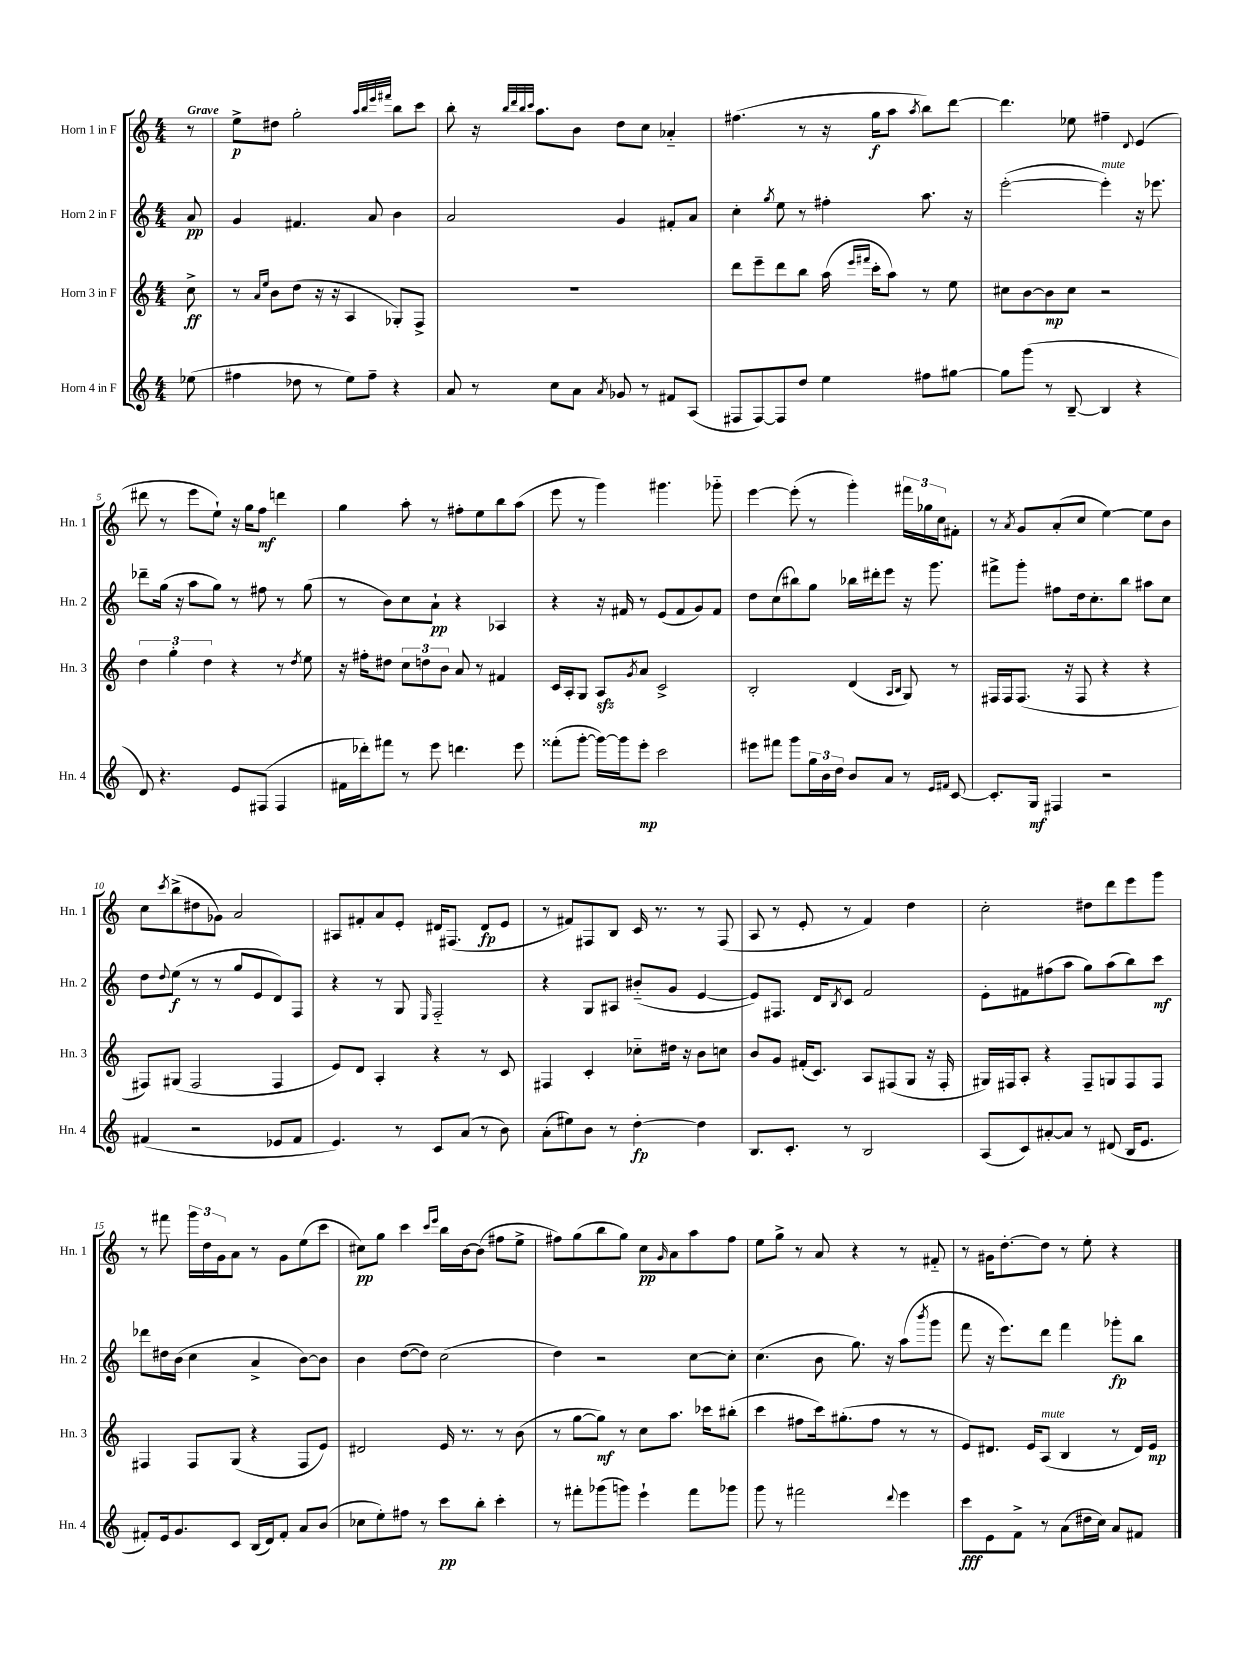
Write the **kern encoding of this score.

**kern	**dynam	**kern	**dynam	**kern	**dynam	**kern	**dynam
*part4	*part4	*part3	*part3	*part2	*part2	*part1	*part1
*staff4	*staff4	*staff3	*staff3	*staff2	*staff2	*staff1	*staff1
*I"Horn 4 in F	*	*I"Horn 3 in F	*	*I"Horn 2 in F	*	*I"Horn 1 in F	*
*I'Hn. 4	*	*I'Hn. 3	*	*I'Hn. 2	*	*I'Hn. 1	*
*clefG2	*	*clefG2	*	*clefG2	*	*clefG2	*
*k[]	*	*k[]	*	*k[]	*	*k[]	*
*M4/4	*	*M4/4	*	*M4/4	*	*M4/4	*
=	=	=	=	=	=	=	=
!	!	!	!	!	!	!LO:TX:a:B:t=Grave	!
(8ee-X\	.	8cc^\	ff	8a/	pp	8r	.
=1	=1	=1	=1	=1	=1	=1	=1
4ff#X\	.	8r	.	4g/	.	8ee^\L	p
.	.	16qqa/LL	.	.	.	.	.
.	.	16qqee/JJ	.	.	.	.	.
.	.	8b\L	.	.	.	8dd#X\J	.
8dd-X\	.	(8dd\J	.	4.f#X/	.	2gg'\	.
8r	.	16r	.	.	.	.	.
.	.	16r	.	.	.	.	.
8ee\L)	.	4A/	.	.	.	.	.
8ff#~\J	.	.	.	8a/	.	.	.
.	.	.	.	.	.	32qqaa/LLL	.
.	.	.	.	.	.	32qqbb/	.
.	.	.	.	.	.	32qqeee/	.
.	.	.	.	.	.	32qqfff#X/JJJ	.
4r	.	8G-X'/L)	.	4b\	.	8bb\L	.
.	.	8F^/J	.	.	.	8ccc\J	.
=2	=2	=2	=2	=2	=2	=2	=2
8a/	.	1r	.	2a/	.	8bb'\	.
8r	.	.	.	.	.	16r	.
.	.	.	.	.	.	32qqbb/LLL	.
.	.	.	.	.	.	32qqddd/	.
.	.	.	.	.	.	32qqbb/	.
.	.	.	.	.	.	32qqccc/JJJ	.
.	.	.	.	.	.	8.aa\L	.
8cc\L	.	.	.	.	.	.	.
8a\J	.	.	.	.	.	8b\J	.
8qa/	.	.	.	.	.	.	.
8g-X/	.	.	.	4g/	.	8dd\L	.
8r	.	.	.	.	.	8cc\J	.
8f#X/L	.	.	.	8f#X'/L	.	4a-X/	.
(8A/J	.	.	.	8a/J	.	.	.
=3	=3	=3	=3	=3	=3	=3	=3
8F#X/L	.	8ddd\L	.	4cc'\	.	(4.ff#X\	.
[8F#/)	.	8eee~\	.	.	.	.	.
.	.	.	.	8qgg/	.	.	.
8F#/]	.	8ddd\	.	8ee\	.	.	.
8dd/J	.	8bb\J	.	8r	.	8r	.
4ee\	.	(16aa\	.	4ff#X'\	.	16r	.
.	.	16qqeee/LL	.	.	.	.	.
.	.	16qqfff#X/JJ	.	.	.	.	.
.	.	16ccc'\KL	.	.	.	16gg\KL	f
.	.	8aa\J)	.	.	.	8aa\J	.
.	.	.	.	.	.	8qaa/	.
8ff#X\L	.	8r	.	8.aa\	.	8bb\L)	.
[8gg#X\J	.	8ee\	.	.	.	[8ddd\J	.
.	.	.	.	16r	.	.	.
=4	=4	=4	=4	=4	=4	=4	=4
8gg#\L]	.	8cc#X\L	.	([2eee'\	.	4.ddd\]	.
(8ggg\J	.	[8b\	.	.	.	.	.
8r	.	8b\]	mp	.	.	.	.
[8B~/	.	8cc#\J	.	.	.	8ee-X\	.
!	!	!	!	!LO:TX:a:i:t=mute	!	!	!
4B/]	.	2r	.	4eee'\])	.	4ff#X~\	.
.	.	.	.	.	.	8qqd/	.
4r	.	.	.	16r	.	(4e/	.
.	.	.	.	8.eee-X\	.	.	.
!!LO:LB:g=z
=5	=5	=5	=5	=5	=5	=5	=5
8d/)	.	6dd\	.	8ddd-X~\L	.	8ddd#X\	.
4.r	.	.	.	(16gg\Jk	.	8r	.
.	.	6gg'\	.	.	.	.	.
.	.	.	.	16r	.	.	.
.	.	.	.	8aa\L	.	8eee\L	.
.	.	6dd\	.	.	.	.	.
.	.	.	.	8gg\J)	.	8ee`\J)	.
8e/L	.	4r	.	8r	.	16r	.
.	.	.	.	.	.	16gg\KL	.
(8F#X/J	.	.	.	8ff#X\	.	8ff\J	mf
4F#/	.	8r	.	8r	.	4dddn\	.
.	.	8qdd/	.	.	.	.	.
.	.	8ee\	.	(8gg\	.	.	.
=6	=6	=6	=6	=6	=6	=6	=6
16f#X\LL	.	16r	.	8r	.	4gg\	.
16ddd-X'\J)	.	16ff#X'\KL	.	.	.	.	.
8fff#X\J	.	8dd#X\J	.	8b\L)	.	.	.
8r	.	12cc\L	.	8cc\	.	8aa'\	.
.	.	12ddn\	.	.	.	.	.
8eee\	.	.	.	8a`\J	pp	8r	.
.	.	12b\J	.	.	.	.	.
4.dddn\	.	8a/	.	4r	.	8ff#X'\L	.
.	.	8r	.	.	.	8ee\	.
.	.	4f#X/	.	4A-X/	.	8bb\	.
8eee\	.	.	.	.	.	(8aa\J	.
=7	=7	=7	=7	=7	=7	=7	=7
(8fff##X'\L	.	16c/LL	.	4r	.	8eee\	.
.	.	16A'/J	.	.	.	.	.
[8ggg'\J	.	8G/J	.	.	.	8r	.
16ggg\LL_)	.	8Azz/L	.	16r	.	4ggg\)	.
16ggg\J]	.	.	.	16f#X/	.	.	.
.	.	8qg/	.	.	.	.	.
8eee'\J	mp	8a/J	.	8r	.	.	.
2ccc\	.	2c^/	.	(8e/L	.	4.ggg#X\	.
.	.	.	.	8f#/	.	.	.
.	.	.	.	8g/)	.	.	.
.	.	.	.	8f#/J	.	8ggg-X\	.
=8	=8	=8	=8	=8	=8	=8	=8
8eee#X\L	.	2B'/	.	8dd\L	.	[4eee\	.
8fff#X\J	.	.	.	(8cc\	.	.	.
8ggg\L	.	.	.	8bb#X\)	.	(8eee'\]	.
24gg\L	.	.	.	8gg\J	.	8r	.
24b\	.	.	.	.	.	.	.
24dd\JJ	.	.	.	.	.	.	.
8b/L	.	(4d/	.	16bb-X\LL	.	4ggg'\)	.
.	.	.	.	16ddd#X'\J	.	.	.
8a/J	.	.	.	8eee\J	.	.	.
.	.	16qqA/LL	.	.	.	.	.
.	.	16qqB/JJ	.	.	.	.	.
8r	.	8G/)	.	16r	.	24fff#X\LL	.
.	.	.	.	.	.	24gg-X\	.
.	.	.	.	8.ggg\	.	.	.
.	.	.	.	.	.	24cc\J	.
16qqe/LL	.	.	.	.	.	.	.
16qqf#X/JJ	.	.	.	.	.	.	.
[8c/	.	8r	.	.	.	8f#X'\J	.
=9	=9	=9	=9	=9	=9	=9	=9
8.c'/L]	.	16F#X/LL	.	8fff#X^\L	.	8r	.
.	.	16F#/J	.	.	.	.	.
.	.	.	.	.	.	8qa/	.
.	.	(8.F#/J	.	8ggg'\J	.	8g/L	.
16G/Jk	mf	.	.	.	.	.	.
4F#X/	.	.	.	8ff#X\L	.	(8a'/	.
.	.	16r	.	.	.	.	.
.	.	8F#/	.	16dd\k	.	8cc/J	.
.	.	.	.	8.cc'\	.	.	.
2r	.	4r	.	.	.	[4ee\)	.
.	.	.	.	8bb\J	.	.	.
.	.	4r	.	8aa#X\L	.	8ee\L]	.
.	.	.	.	8cc\J	.	8b\J	.
!!LO:LB:g=z
=10	=10	=10	=10	=10	=10	=10	=10
(4f#X/	.	8F#X/L)	.	8dd\L	.	8cc\L	.
.	.	.	.	8qqdd/	.	8qccc/	.
.	.	(8G#X/J	.	(8ee\J	f	(8bb^\	.
2r	.	2F#/	.	8r	.	8dd#X\	.
.	.	.	.	8r	.	8g-X\J)	.
.	.	.	.	8gg/L	.	2a/	.
.	.	.	.	8e/	.	.	.
8e-X/L	.	4F#/	.	8d/)	.	.	.
8f#/J	.	.	.	8F/J	.	.	.
=11	=11	=11	=11	=11	=11	=11	=11
4.e/)	.	8e/L)	.	4r	.	8A#X/L	.
.	.	8d/J	.	.	.	8f#X'/	.
.	.	4A'/	.	8r	.	8a/	.
8r	.	.	.	8G/	.	8e'/J	.
.	.	.	.	16qqE/	.	.	.
8c/L	.	4r	.	2F/	.	16d#X/KL	.
.	.	.	.	.	.	(8.F#X/J	.
(8a/J	.	.	.	.	.	.	.
8r	.	8r	.	.	.	8d#/L	fp
8b\)	.	8c/	.	.	.	8e/J	.
=12	=12	=12	=12	=12	=12	=12	=12
(8a'\L	.	4F#X/	.	4r	.	8r	.
8ee#X\)	.	.	.	.	.	8f#X/L)	.
8b\J	.	4c'/	.	8G/L	.	8F#X/	.
8r	.	.	.	8A#X/J	.	8B/J	.
[4dd'\	fp	8cc-X\L	.	(8b#X/L	.	16c/	.
.	.	.	.	.	.	8.r	.
.	.	16dd#X\Jk	.	8g/J	.	.	.
.	.	16r	.	.	.	.	.
4dd\]	.	8b\L	.	[4e/	.	8r	.
.	.	8ccn\J	.	.	.	(8F#/	.
=13	=13	=13	=13	=13	=13	=13	=13
8.B/L	.	8b/L	.	8e/L])	.	8A/	.
.	.	8g/J	.	8.F#X/J	.	8r	.
8.c'/J	.	.	.	.	.	.	.
.	.	(16f#X'/KL	.	.	.	8e'/	.
.	.	8.c/J)	.	16d/KL	.	.	.
.	.	.	.	8qB/	.	.	.
8r	.	.	.	8c/J	.	8r	.
2B/	.	8A/L	.	2f/	.	4f/)	.
.	.	(8F#X/	.	.	.	.	.
.	.	8G/J	.	.	.	4dd\	.
.	.	16r	.	.	.	.	.
.	.	16F#'/	.	.	.	.	.
=14	=14	=14	=14	=14	=14	=14	=14
(8A/L	.	16G#X/LL)	.	8e'\L	.	2cc'\	.
.	.	16F#X/J	.	.	.	.	.
8c/)	.	8A'/J	.	8f#X\	.	.	.
[8a#X'/	.	4r	.	(8ff#X\	.	.	.
8a#/J]	.	.	.	8aa\J	.	.	.
8r	.	8F#~/L	.	8gg\L)	.	8dd#X\L	.
(8d#X/	.	8Gn/	.	(8aa\	.	8ddd\	.
16B/KL	.	8F#/	.	8bb\)	.	8eee\	.
8.e/J	.	.	.	.	.	.	.
.	.	8F#/J	.	8ccc\J	mf	8ggg\J	.
!!LO:LB:g=z
=15	=15	=15	=15	=15	=15	=15	=15
8f#X'/L)	.	4F#X/	.	8ddd-X\L	.	8r	.
16e/k	.	.	.	16dd#X\L	.	8fff#X\	.
8.g/	.	.	.	(16b\JJ	.	.	.
.	.	8F#/L	.	4cc\	.	24ggg\LL	.
.	.	.	.	.	.	24dd\	.
.	.	.	.	.	.	24g\J	.
8c/J	.	(8G/J	.	.	.	8a\J	.
(16B/LL	.	4r	.	4a^/	.	8r	.
16d/J)	.	.	.	.	.	.	.
8f#'/J	.	.	.	.	.	8g\L	.
8a/L	.	8F#/L	.	[8b\L)	.	(8ee\	.
(8b/J	.	8e/J)	.	8b\J]	.	8ccc\J	.
=16	=16	=16	=16	=16	=16	=16	=16
8cc-X\L	.	2d#X/	.	4b\	.	8cc#X\L)	pp
8ee'\)	.	.	.	.	.	8gg\J	.
8ff#X\J	.	.	.	([8dd\L	.	4ccc\	.
8r	.	.	.	8dd\J])	.	.	.
.	.	.	.	.	.	16qqccc/LL	.
.	.	.	.	.	.	16qqeee/JJ	.
8ccc\L	pp	16e/	.	(2cc\	.	16bb\LL	.
.	.	8.r	.	.	.	[16b\J	.
8bb'\J	.	.	.	.	.	(8b\J]	.
4ccc'\	.	8r	.	.	.	8ff#X\L	.
.	.	(8b\	.	.	.	8ee^\J	.
=17	=17	=17	=17	=17	=17	=17	=17
8r	.	8r	.	4dd\)	.	8ff#X\L)	.
8fff#X'\L	.	[8gg\L	.	.	.	(8gg\	.
(8ggg-X\	.	8gg\J])	mf	2r	.	8bb\	.
8gggn\J)	.	8r	.	.	.	8gg\J)	.
4eee`\	.	8cc\L	.	.	.	8cc\L	pp
.	.	.	.	.	.	16qqg/	.
.	.	8.aa\J	.	.	.	8a\	.
8fff#\L	.	.	.	[8cc\L	.	8aa\	.
.	.	16ccc-X\KL	.	.	.	.	.
8ggg-X\J	.	(8bb#X'\J	.	8cc'\J]	.	8ff#\J	.
=18	=18	=18	=18	=18	=18	=18	=18
8ggg\	.	4ccc\	.	(4.cc\	.	8ee\L	.
8r	.	.	.	.	.	8gg^\J	.
2fff#X\	.	8ff#X\L	.	.	.	8r	.
.	.	16ccc\k)	.	8b\	.	8a/	.
.	.	(8.gg#X'\	.	.	.	.	.
.	.	.	.	8.gg\)	.	4r	.
.	.	8ff#\J	.	.	.	.	.
.	.	.	.	16r	.	.	.
8qqddd/	.	.	.	.	.	.	.
4eee\	.	8r	.	(8aa\L	.	8r	.
.	.	.	.	8qbbb/	.	.	.
.	.	8r	.	8ggg\J	.	8f#X/	.
=19	=19	=19	=19	=19	=19	=19	=19
8ccc\L	fff	8e/L)	.	8fff\	.	8r	.
8e\	.	8.d#X/J	.	16r	.	16g#X\KL	.
.	.	.	.	8.eee\L)	.	[8.dd'\	.
8f^\J	.	.	.	.	.	.	.
.	.	16e/KL	.	.	.	.	.
!	!	!LO:TX:a:i:t=mute	!	!	!	!	!
8r	.	(8A/J	.	8ddd\J	.	8dd\J]	.
(8a\L	.	4B/	.	4fff\	.	8r	.
16dd#X\L	.	.	.	.	.	8ee'\	.
16cc\JJ)	.	.	.	.	.	.	.
8a/L	.	8r	.	8ggg-X'\L	fp	4r	.
8f#X/J	.	16d#/LL)	.	8bb\J	.	.	.
.	.	16e/JJ	mp	.	.	.	.
==	==	==	==	==	==	==	==
*-	*-	*-	*-	*-	*-	*-	*-
